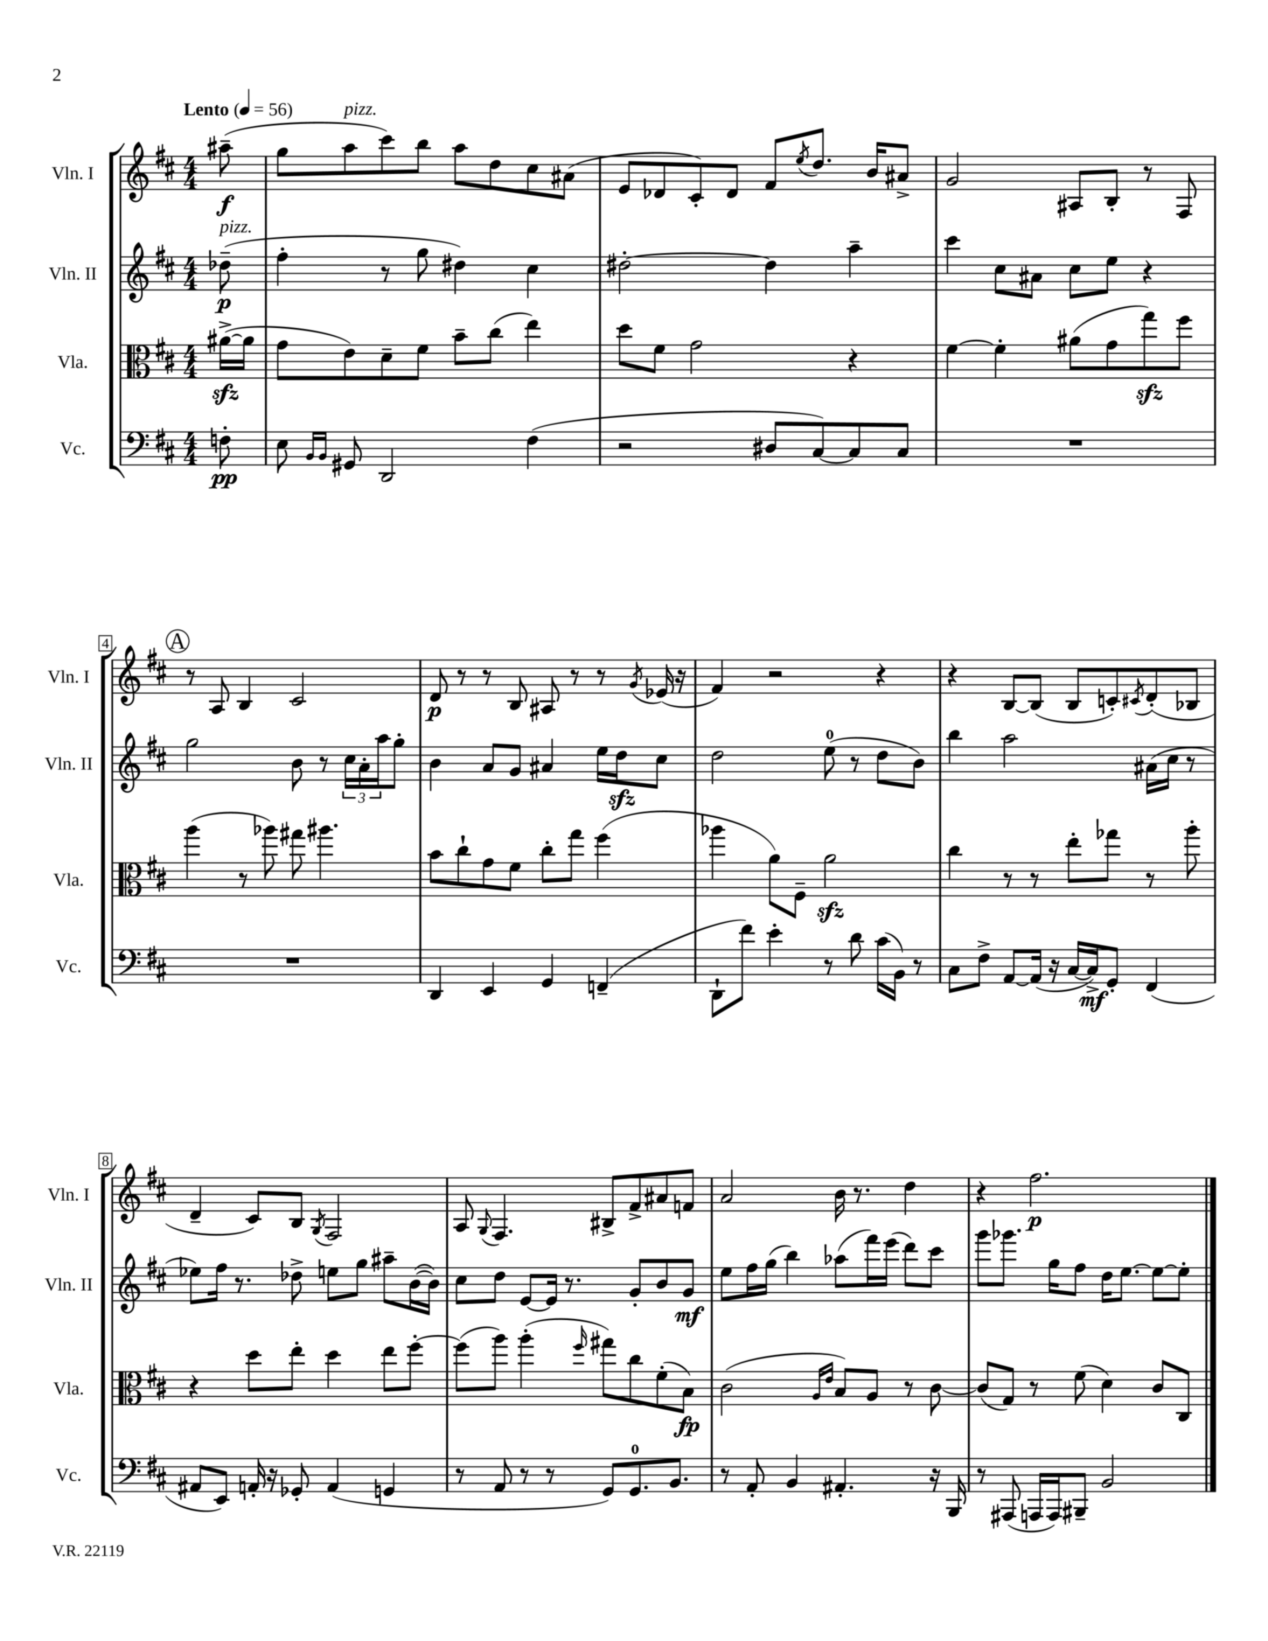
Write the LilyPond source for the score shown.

<<
\new StaffGroup <<
\new Staff = "s0" \with { instrumentName = "Vln. I" shortInstrumentName = "Vln. I" } {
    \clef treble \key d \major \numericTimeSignature \time 4/4 \partial 8 \tempo "Lento" 4 = 56
    ais''8--\f( |
    g''8 a''8^\markup { \italic "pizz." } cis'''8) b''8 a''8 d''8 cis''8 ais'8( |
    e'8 des'8 cis'8-.) des'8 fis'8 \acciaccatura { e''8 } d''8. b'16 ais'8-> |
    g'2 ais8 b8-. r8 fis8 |
    \mark \markup { \circle "A" } r8 a8 b4 cis'2 |
    d'8\p r8 r8 b8 ais8 r8 r8 \acciaccatura { g'8 } ees'16( r16 |
    fis'4) r2 r4 |
    r4 b8~ b8( b8 c'8-.) \acciaccatura { cis'8 } d'8-.( bes8 |
    d'4-- cis'8) b8 \acciaccatura { g8 } fis2 |
    a8 \appoggiatura { g8 } fis4. bis8-> fis'8-> ais'8 f'8 |
    a'2 b'16 r8. d''4 |
    r4 fis''2.\p \bar "|." |
}
\new Staff = "s1" \with { instrumentName = "Vln. II" shortInstrumentName = "Vln. II" } {
    \clef treble \key d \major \numericTimeSignature \time 4/4 \partial 8
    des''8--\p^\markup { \italic "pizz." }( |
    fis''4-. r8 g''8 dis''4) cis''4 |
    dis''2~-. dis''4 a''4-- |
    cis'''4 cis''8 ais'8 cis''8 e''8 r4 |
    \mark \markup { \circle "A" } g''2 b'8 r8 \tuplet 3/2 { cis''16 a'16-. a''16 } g''8-. |
    b'4 a'8 g'8 ais'4 e''16 d''16\sfz cis''8 |
    d''2 e''8-0( r8 d''8 b'8) |
    b''4 a''2 ais'16( cis''16 r8 |
    ees''8) fis''16 r8. des''8-> e''8 g''8 ais''8-- b'16~( b'16) |
    cis''8 d''8 e'8~ e'16 r8. g'8-. b'8 g'8\mf |
    e''8 fis''16 g''16( b''4) aes''8( fis'''16) e'''16( d'''8) cis'''8 |
    g'''8 ges'''8. g''16 fis''8 d''16 e''8.~ e''8~ e''8-. \bar "|." |
}
\new Staff = "s2" \with { instrumentName = "Vla." shortInstrumentName = "Vla." } {
    \clef alto \key d \major \numericTimeSignature \time 4/4 \partial 8
    ais'16~->\sfz( ais'16 |
    g'8 e'8) d'8-- fis'8 b'8-- cis''8( e''4) |
    d''8 fis'8 g'2 r4 |
    fis'4~ fis'4-. ais'8( g'8 g''8\sfz) fis''8 |
    \mark \markup { \circle "A" } a''4( r8 aes''8) gis''8 ais''4. |
    b'8 cis''8-! g'8 fis'8 cis''8-. g''8 fis''4( |
    aes''4 a'8) fis8-- a'2\sfz |
    cis''4 r8 r8 e''8-. ges''8 r8 a''8-. |
    r4 d''8 e''8-. d''4 e''8 fis''8~-. |
    fis''8( a''8) a''4-.( \grace { fis''16 } gis''8) cis''8 fis'8-.( b8\fp) |
    cis'2( \grace { a16 e'16 } b8) a8 r8 cis'8~ |
    cis'8( g8) r8 fis'8( d'4) cis'8 cis8 \bar "|." |
}
\new Staff = "s3" \with { instrumentName = "Vc." shortInstrumentName = "Vc." } {
    \clef bass \key d \major \numericTimeSignature \time 4/4 \partial 8
    f8-.\pp |
    e8 \grace { b,16 b,16 } gis,8 d,2 fis4( |
    r2 dis8 cis8~) cis8 cis8 |
    R1 |
    \mark \markup { \circle "A" } R1 |
    d,4 e,4 g,4 f,4--( |
    d,8-! fis'8) e'4-. r8 d'8 cis'16( b,16) r8 |
    cis8 fis8-> a,8~ a,16( r16 cis16~ cis16->\mf) g,8-. fis,4( |
    ais,8 e,8) a,16-. r16 ges,8-. a,4( g,4 |
    r8 a,8 r8 r8 g,8) g,8.-0 b,8. |
    r8 a,8-. b,4 ais,4.-. r16 b,,16 |
    r8 ais,,8( a,,16 a,,16) bis,,8-- b,2 \bar "|." |
}
>>
>>
\layout { \context { \Score \override BarNumber.stencil = #(make-stencil-boxer 0.1 0.3 ly:text-interface::print) } }
